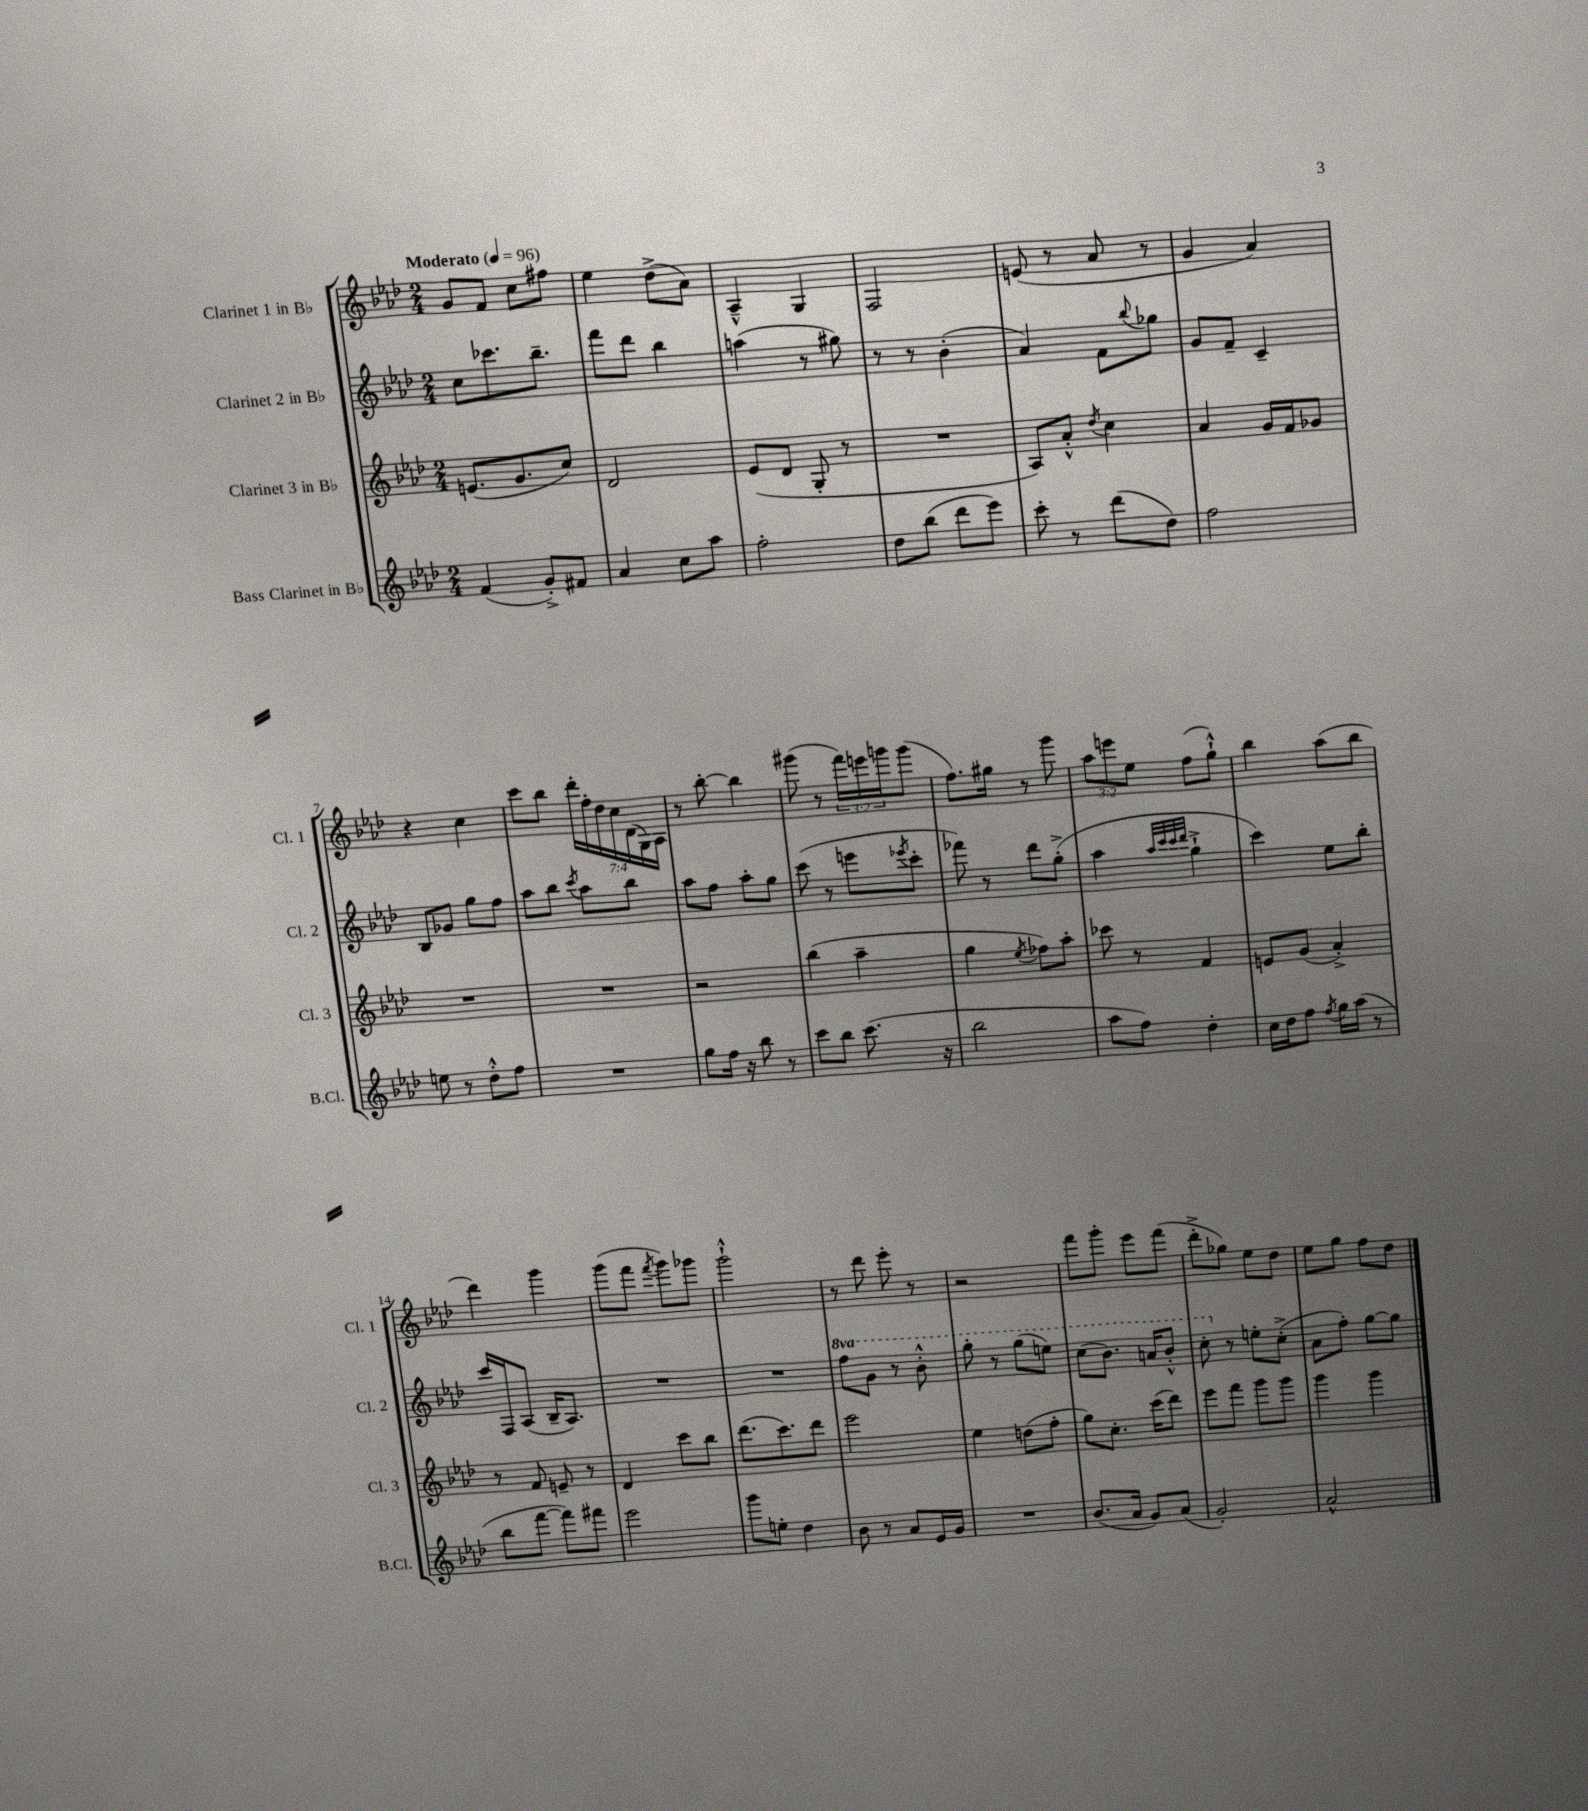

**kern	**kern	**kern	**kern
*staff4	*staff3	*staff2	*staff1
*clefG2	*clefG2	*clefG2	*clefG2
*k[b-e-a-d-]	*k[b-e-a-d-]	*k[b-e-a-d-]	*k[b-e-a-d-]
*M2/4	*M2/4	*M2/4	*M2/4
*MM96	*MM96	*MM96	*MM96
(4f	(8.e	8cc	8g
.	.	8.ccc-	8f
.	8.g	.	.
8g'^)	.	.	8cc
.	.	8.bb-~	.
8f#	8cc)	.	8ff#
=	=	=	=
4a-	2d-	8fff	4ee-
.	.	8ddd-	.
8cc	.	4bb-	(8dd-^
8aa-	.	.	8a-)
=	=	=	=
2ff'	(8e-	(4aa	4A-~^^
.	8d-	.	.
.	8G'	8r	4G
.	8r	8gg#)	.
=	=	=	=
8dd-	2r	8r	2F
(8bb-	.	8r	.
8ddd-	.	(4b-'	.
8eee-)	.	.	.
=	=	=	=
8ccc'	8A-)	4a-)	(8e
8r	8a-'^^	.	8r
.	8qdd-	.	.
(8ddd-	4cc	8f	8a-
.	.	8qqbb-	.
8dd-)	.	8gg-	8r
=	=	=	=
2ff	4a-	8g	4g
.	.	8f~	.
.	16g	4c~	4a-)
.	16f	.	.
.	8g-	.	.
=	=	=	=
8ee	2r	8B-	4r
8r	.	8g-	.
8dd-'^^	.	8gg	4cc
8ff	.	8ff	.
=	=	=	=
2r	2r	8aa-	8ccc
.	.	8bb-	8bb-
.	.	8qccc	.
.	.	8aa-	28ddd-'
.	.	.	28ff'
.	.	.	28dd-
.	.	.	28cc
.	.	8bb-	.
.	.	.	(28d-
.	.	.	28G)
.	.	.	28A-
=	=	=	=
8gg	2r	8aa-	8r
16ff	.	8ff	[8bb-'
16r	.	.	.
8bb-	.	8aa-'	4bb-]
8r	.	8gg	.
=	=	=	=
8ccc	(4bb-	(8ccc	(8ggg#
8bb-	.	8r	8r
(8.ccc	4aa-~	8eee	24fff)
.	.	.	24eee
.	.	.	24ggg
.	.	8qeee-	.
.	.	8ccc'	(8ggg
16r	.	.	.
=	=	=	=
2bb-	4gg	8fff-)	8.ff)
.	.	8r	.
.	.	.	16gg#
.	8qee-	.	.
.	8ff-)	8ddd-	8r
.	8aa-'	(8gg'^	8ggg
=	=	=	=
8aa-	8ccc-	4aa-	12aa-
.	.	.	12eee
8ff)	8r	.	.
.	.	.	12ee-
.	.	32qqaa-	.
.	.	32qqccc	.
.	.	32qqccc	.
.	.	32qqddd-	.
4dd-'	4f	4gg`^	(8ff
.	.	.	8gg`^^)
=	=	=	=
16cc	8e	4ccc)	4bb-
16dd-	.	.	.
8ff	(8g	.	.
8qff	.	.	.
16gg	4a-'^)	8ee-	(8aa-
(16aa-	.	.	.
8r	.	8bb-'	8bb-
=	=	=	=
8bb-	8r	16ccc	4ddd-)
.	.	16F	.
[8fff	8f	(8A-	.
8fff])	8e~	16B-~	4ggg
.	.	8.A-)	.
8fff#	8r	.	.
=	=	=	=
2eee-	4d-	2r	(8ggg
.	.	.	8fff
.	.	.	8qfff
.	8ccc	.	8ggg)
.	8bb-	.	8ggg-
=	=	=	=
8ggg	(8.ddd-	2r	2ggg`^^
8ee'	.	.	.
.	8.ccc)	.	.
4dd-	.	.	.
.	8ddd-	.	.
=	=	=	=
8b-	2eee-	8fff	8r
8r	.	8gg	8ddd-
8a-	.	8r	8eee-'
16e-	.	8bb-'^^	8r
16g	.	.	.
=	=	=	=
2r	4ee-	8ggg'	2r
.	.	8r	.
.	(8dd	(8ggg	.
.	8ff'	8eee)	.
=	=	=	=
(8.b-	8gg)	(8ccc	8fff
.	8.cc'	8.bb-)	8ggg'
16a-	.	.	.
8g)	.	.	8eee-
.	(16ccc	16aa	.
(8a-	8ddd-)	8bb-'^^	(8fff
=	=	=	=
2g')	8eee-	8ccc'	8ddd-'^
.	8fff	8r	8gg-)
.	8ggg	8ee'	8ee-
.	8ggg	(8cc'^	8dd-
=	=	=	=
2a-^^	4ggg	8a-	8ee-
.	.	8ff')	8gg
.	4ggg	[8gg	8ff
.	.	8gg]	8dd-
==	==	==	==
*-	*-	*-	*-
